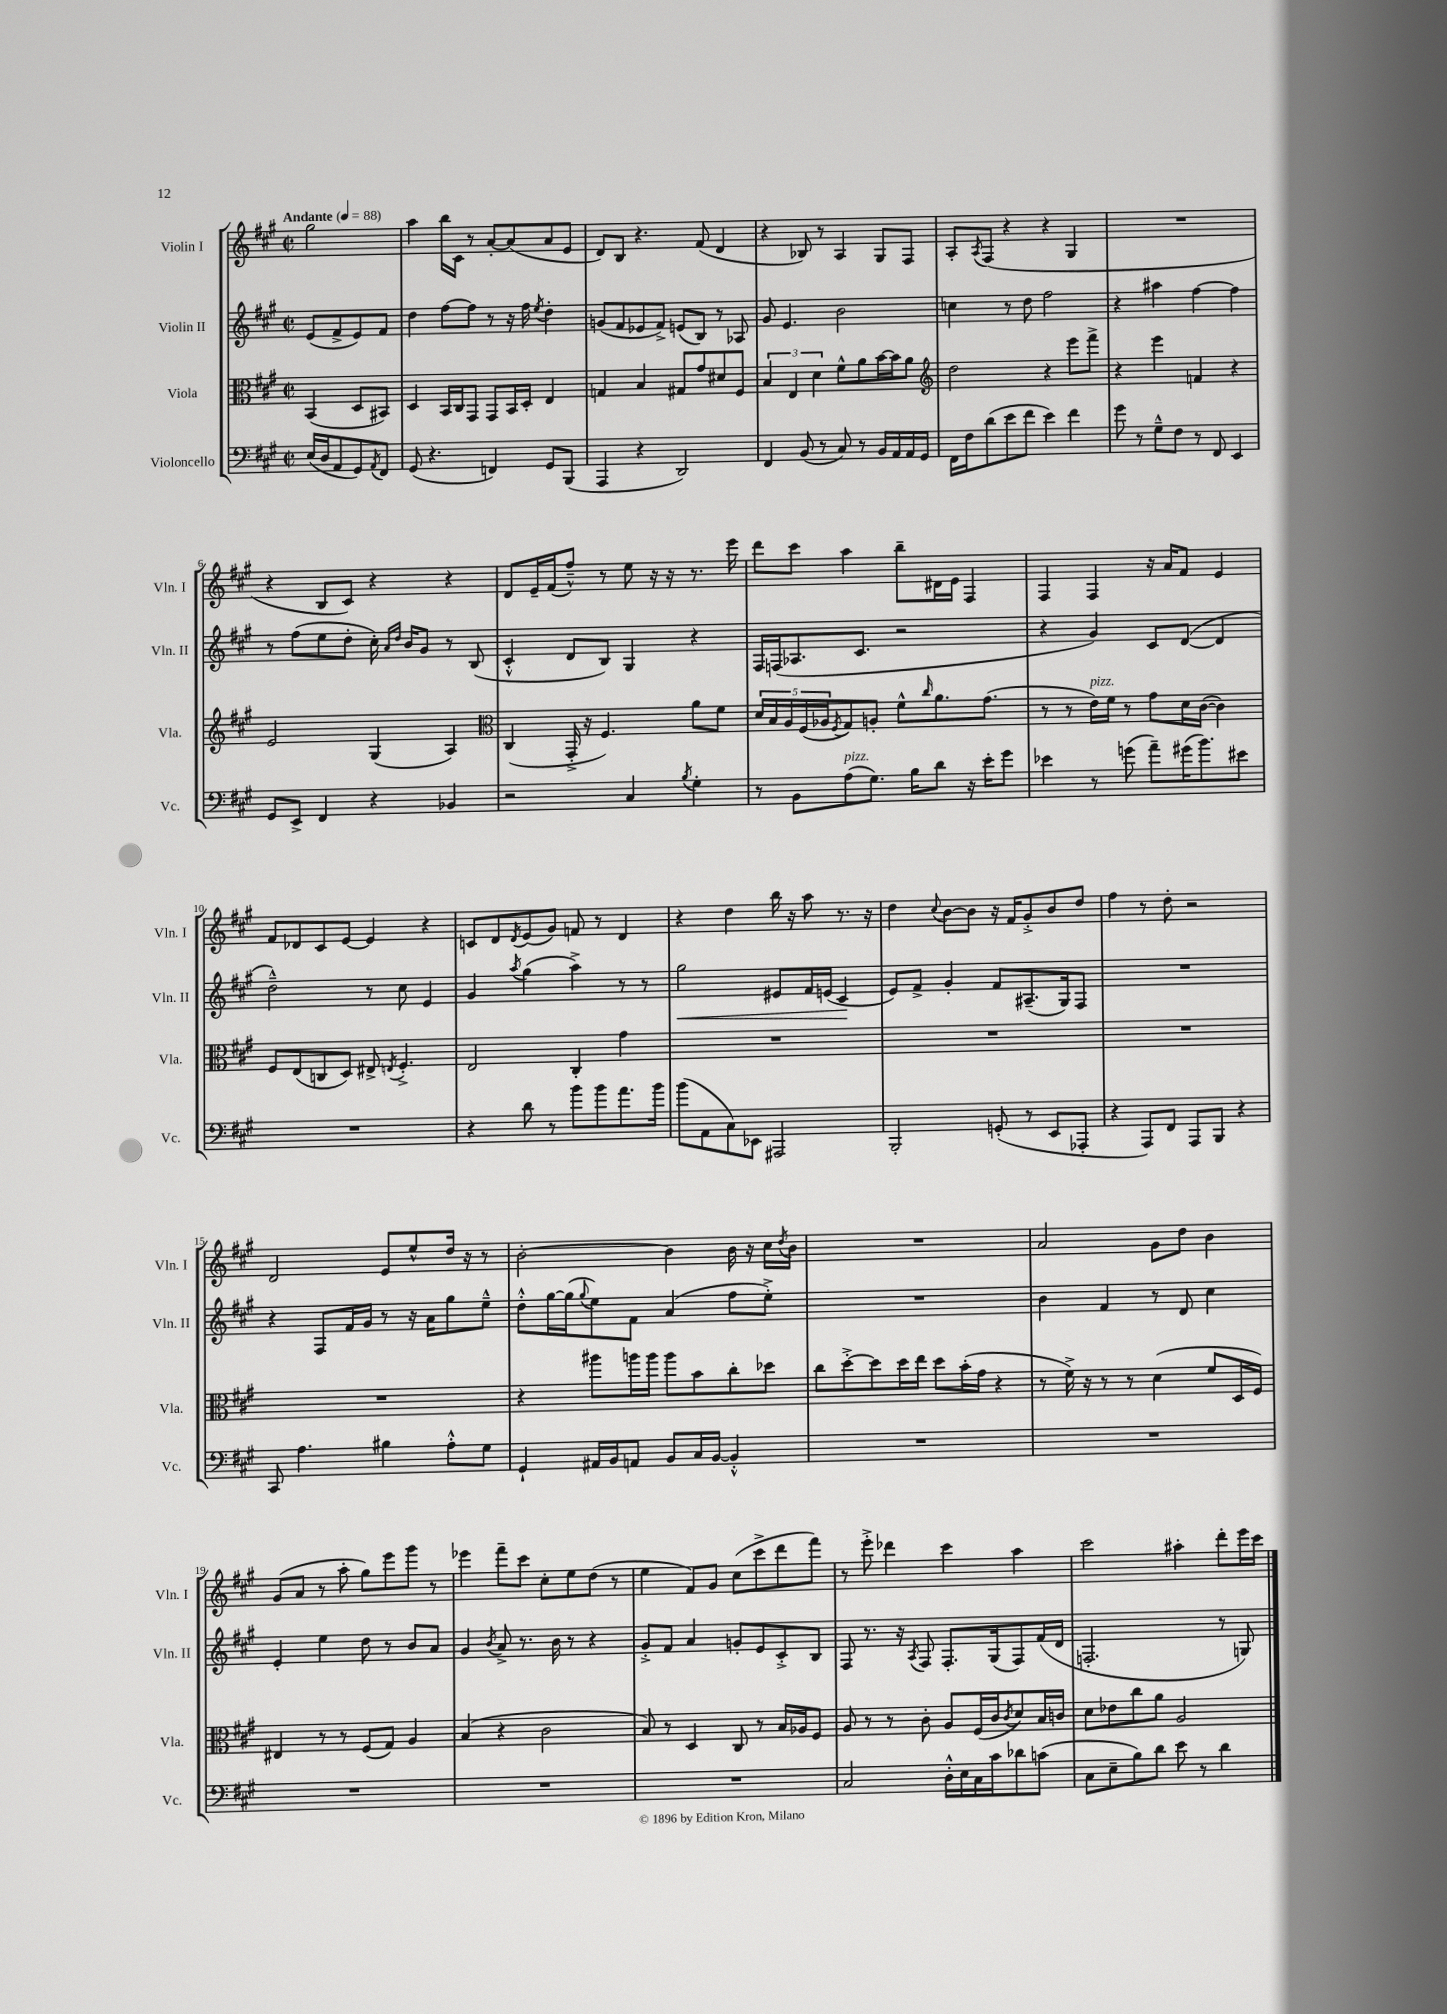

**kern	**kern	**kern	**dynam	**kern
*part4	*part3	*part2	*part2	*part1
*staff4	*staff3	*staff2	*staff2	*staff1
*I"Violoncello	*I"Viola	*I"Violin II	*	*I"Violin I
*I'Vc.	*I'Vla.	*I'Vln. II	*	*I'Vln. I
*clefF4	*clefC3	*clefG2	*	*clefG2
*k[f#c#g#]	*k[f#c#g#]	*k[f#c#g#]	*	*k[f#c#g#]
*M2/2	*M2/2	*M2/2	*	*M2/2
*met(c|)	*met(c|)	*met(c|)	*	*met(c|)
*MM88	*MM88	*MM88	*	*MM88
=	=	=	=	=
!	!	!	!	!LO:TX:a:B:t=Andante
(16E/LL	(4BB/	(8e/L	.	2gg#\
16D/J	.	.	.	.
8AA/	.	8f#^/	.	.
8GG#/)	8D/L	8e/)	.	.
8qAA/	.	.	.	.
8FF#/J	8BB#X/J)	8f#/J	.	.
=1	=1	=1	=1	=1
(8GG#/	4D/	4dd\	.	4aa\
4.r	.	.	.	.
.	16BB/LL	[8ff#\L	.	16bb\LL
.	16C#/J	.	.	16c#\JJ
.	8GG#/J	8ff#\J]	.	8r
4FFn/)	8GG#/L	8r	.	[8a'/L
.	16BB/L	16r	.	(8a/]
.	16D'/JJ	16ff#\	.	.
.	.	8qee/	.	.
8GG#/L	4E/	4dd'\	.	8a/
(8BBB/J	.	.	.	8e/J
=2	=2	=2	=2	=2
4AAA/	4Gn/	(8gn/L	.	8d/L)
.	.	8f#/	.	8B/J
4r	4B/	8e-X/	.	4.r
.	.	8f#^/J)	.	.
2DD/)	8G#X/L	(8en/L	.	.
.	8g#/	8B/J)	.	(8f#/
.	8d#X/	8r	.	4d/
.	8F#/J	8A-X/	.	.
=3	=3	=3	=3	=3
4FF#/	6B/	8g#/	.	4r
.	.	4.e/	.	.
.	6E/	.	.	.
(8BB/	.	.	.	8B-X/)
.	6d\	.	.	.
8r	.	.	.	8r
8C#/)	8f#^^\L	2b\	.	4A/
8r	8a\	.	.	.
16BB/LL	[16b\L	.	.	8G#/L
16AA/	16b\J]	.	.	.
16AA/	8a\J	.	.	8F#/J
16GG#/JJ	.	.	.	.
=4	=4	=4	=4	=4
*	*clefG2	*	*	*
16FF#\LL	2dd\	4ccn\	.	8A'/L
16F#\J	.	.	.	.
.	.	.	.	8qA/
(8d\	.	.	.	(8F#/J
8e\	.	8r	.	4r
8f#\J	.	8dd\	.	.
4e\)	4r	2ff#\	.	4r
4f#\	8eee\L	.	.	4G#/
.	8fff#^\J	.	.	.
=5	=5	=5	=5	=5
8g#\	4r	4r	.	1r
8r	.	.	.	.
8G#~^^\L	4eee\	4aa#X\	.	.
8F#\J	.	.	.	.
8r	4fn/	[4ff#\	.	.
8FF#/	.	.	.	.
4EE/	4r	4ff#\]	.	.
!!LO:LB:g=z
=6	=6	=6	=6	=6
8GG#/L	2e/	8r	.	4r
8EE^/J	.	(8ff#\L	.	.
4FF#/	.	8ee\	.	8B/L
.	.	8dd'\J	.	8c#/J)
4r	(4G#/	16cc#'\)	.	4r
.	.	16qqa/LL	.	.
.	.	16qqdd/JJ	.	.
.	.	16b/KL	.	.
.	.	8g#/J	.	.
4BB-X/	4A/)	8r	.	4r
.	.	(8B/	.	.
=7	=7	=7	=7	=7
*	*clefC3	*	*	*
2r	(4C#/	4c#'^^/	.	8d/L
.	.	.	.	16e~/L
.	.	.	.	(16f#/J
.	16GG#'^/	8d/L	.	8ff#~^^/J)
.	16r	.	.	.
.	4.F#/)	8B/J)	.	8r
4C#/	.	4G#/	.	8ee\
.	.	.	.	16r
.	.	.	.	16r
8qB/	.	.	.	.
4G#'\	8a\L	4r	.	8.r
.	8f#\J	.	.	.
.	.	.	.	16eee\
=8	=8	=8	=8	=8
8r	20d/LL	16F#/LL	.	8ddd\L
.	20B/	.	.	.
.	.	(16Fn/J	.	.
.	20A/	.	.	.
8BB\L	.	8.A-X/	.	8ccc#\J
.	(20F#/	.	.	.
.	20A-X/J	.	.	.
.	8qF#/	.	.	.
!LO:TX:a:i:t=pizz.	!	!	!	!
(8A\	8G#/)	.	.	4aa\
.	.	8.c#/J	.	.
8.G#\J)	8An'/J	.	.	.
.	8f#^^\L	2r	.	8bb~\L
16B\KL	.	.	.	.
.	16qqcc#/	.	.	.
8d\J	8.a\	.	.	16d#X\L
.	.	.	.	16e\JJ
16r	.	.	.	4F#/
16e'\KL	(8.g#\J	.	.	.
8g#\J	.	.	.	.
=9	=9	=9	=9	=9
4e-X\	8r	4r	.	4F#/
.	8r	.	.	.
!	!LO:TX:a:i:t=pizz.	!	!	!
8r	16e\LL)	4g#/)	.	4F#/
.	16f#\JJ	.	.	.
(8gn\	8r	.	.	.
8a~\L)	8g#\L	8c#/L	.	16r
.	.	.	.	16a/KL
(16g#X\K	16d\L	([8d/J	.	8f#/J
8.b\)	([16c#\JJ	.	.	.
.	4c#\])	4d/]	.	4e/
8e#X\J	.	.	.	.
!!LO:LB:g=z
=10	=10	=10	=10	=10
1r	8F#/L	2dd~^^\)	.	8f#/L
.	(8E/	.	.	8d-X/
.	8Cn/	.	.	8c#/
.	8D/J)	.	.	[8e/J
.	8E#X^/	8r	.	4e/]
.	8qEn/	.	.	.
.	4.F#'^/	8cc#\	.	.
.	.	4e/	.	4r
=11	=11	=11	=11	=11
4r	2E/	4g#/	.	8cn/L
.	.	.	.	8d/
.	.	8qaa/	.	8qd/
8d\	.	(4gg#\	.	(8e/
8r	.	.	.	8g#/J)
8b\L	4C#'/	4aa^\)	.	8fn/
8b\	.	.	.	8r
8.a\	4g#\	8r	.	4d/
.	.	8r	.	.
16b\Jk	.	.	.	.
=12	=12	=12	=12	=12
!	!	!	!LO:HP:b	!
(8b\L	1r	2gg#\	<	4r
8AA\	.	.	.	.
8C#\)	.	.	.	4dd\
8EE-X\J	.	.	.	.
2AAA#X/	.	8e#X/L	.	16bb\
.	.	.	.	16r
.	.	16f#/L	.	8aa\
.	.	(16en/JJ	.	.
.	.	4c#/	.	8.r
.	.	.	.	16r
.	.	.	[	.
=13	=13	=13	=13	=13
2BBB'/	1r	8e/L)	.	4dd\
.	.	8f#^/J	.	.
.	.	.	.	8qqcc#/
.	.	4g#'/	.	[8b\L
.	.	.	.	8b\J]
(8GGn'/	.	8f#/L	.	16r
.	.	.	.	16f#/KL
8r	.	(8.A#X~/	.	8g#'^/
8EE/L	.	.	.	8b/
.	.	16G#/k)	.	.
8AAA-X'/J	.	8F#/J	.	8dd/J
=14	=14	=14	=14	=14
4r	1r	1r	.	4ff#\
8AAA/L)	.	.	.	8r
8FF#/J	.	.	.	8dd'\
8AAA/L	.	.	.	2r
8BBB/J	.	.	.	.
4r	.	.	.	.
!!LO:LB:g=z
=15	=15	=15	=15	=15
8CC#/	1r	4r	.	2d/
4.A\	.	.	.	.
.	.	8F#/L	.	.
.	.	16f#/L	.	.
.	.	16g#/JJ	.	.
4B#X\	.	8r	.	8e/L
.	.	16r	.	8ee^^/
.	.	16a\KL	.	.
8A'^^\L	.	8gg#\	.	16dd/Jk
.	.	.	.	16r
8G#\J	.	8ee~^^\J	.	8r
=16	=16	=16	=16	=16
4GG#`/	4r	8dd'^^\L	.	[2b'\
.	.	[16gg#\L	.	.
.	.	(16gg#\J]	.	.
.	.	8qqgg#/	.	.
16AA#X/LL	8aa#X\L	8ee\)	.	.
16BB/J	.	.	.	.
8AAn/J	16aan\L	8f#\J	.	.
.	16aa\JJ	.	.	.
8BB/L	8aa\L	(4a/	.	4b\]
16C#/L	8b\	.	.	.
[16BB/JJ	.	.	.	.
4BB'^^/]	8cc#'\	8ff#\L	.	16b\
.	.	.	.	16r
.	8dd-X\J	8ee'^\J)	.	16cc#\LL
.	.	.	.	8qdd/
.	.	.	.	16b\JJ
=17	=17	=17	=17	=17
1r	8cc#\L	1r	.	1r
.	[8dd'^\	.	.	.
.	8dd\]	.	.	.
.	16dd\L	.	.	.
.	16ee\JJ	.	.	.
.	8dd\L	.	.	.
.	(16b'\L	.	.	.
.	16g#\JJ	.	.	.
.	4r	.	.	.
=18	=18	=18	=18	=18
1r	8r	4b\	.	2a/
.	16f#^\)	.	.	.
.	16r	.	.	.
.	8r	4f#/	.	.
.	8r	.	.	.
.	(4d\	8r	.	8g#\L
.	.	8d/	.	8dd\J
.	8f#/L	4cc#\	.	4b\
.	16D/L	.	.	.
.	16F#/JJ)	.	.	.
!!LO:LB:g=z
=19	=19	=19	=19	=19
1r	4E#X/	4e'/	.	(8g#/L
.	.	.	.	8a/J
.	8r	4ee\	.	8r
.	8r	.	.	8aa'\
.	(8F#/L	8dd\	.	8gg#\L)
.	8G#/J)	8r	.	8eee\
.	4A/	8b/L	.	8ggg#\J
.	.	8a/J	.	8r
=20	=20	=20	=20	=20
1r	(4B/	4g#/	.	4eee-X\
.	.	8qb/	.	.
.	4r	8a^/	.	8fff#~\L
.	.	8.r	.	8ccc#\J
.	2c#\	.	.	8cc#'\L
.	.	16b\	.	.
.	.	8r	.	8ee\
.	.	4r	.	(8dd\J
.	.	.	.	8r
=21	=21	=21	=21	=21
1r	8B/)	8g#'^/L	.	4ee\
.	8r	8f#/J	.	.
.	4D/	4a/	.	8f#/L)
.	.	.	.	8g#/J
.	8C#/	8gn'/L	.	(8cc#\L
.	8r	8e/	.	8ccc#^\
.	16B/LL	8c#'^/	.	8ddd\
.	16A-X/J	.	.	.
.	8F#/J	8B/J	.	8fff#\J)
=22	=22	=22	=22	=22
2C#/	8A/	8F#/	.	8r
.	8r	8.r	.	8eee'^\
.	8r	.	.	4ddd-X\
.	.	16r	.	.
.	.	8qA/	.	.
.	8c#'\	8F#/	.	.
16D'^^\LL	8A/L	8.F#'/L	.	4ccc#\
16E\	.	.	.	.
16C#\	(16F#/L	.	.	.
16c#\J	16c#/J	(16G#/k	.	.
.	8qc#/	.	.	.
8d-X\	8d/)	8F#/)	.	4aa\
(8cn\J	16B/L	(16f#/L	.	.
.	16cn/JJ	16d/JJ	.	.
=23	=23	=23	=23	=23
8C#\L	8d\L	2.Fn'/	.	2ccc#\
8E~\	8e-X\	.	.	.
8B\)	8cc#\	.	.	.
8d\J	8a\J	.	.	.
8e\	2A/	.	.	4aa#X'\
8r	.	.	.	.
4d\	.	8r	.	8ddd'\L
.	.	8Gn/)	.	16eee\L
.	.	.	.	16ccc#\JJ
==	==	==	==	==
*-	*-	*-	*-	*-
